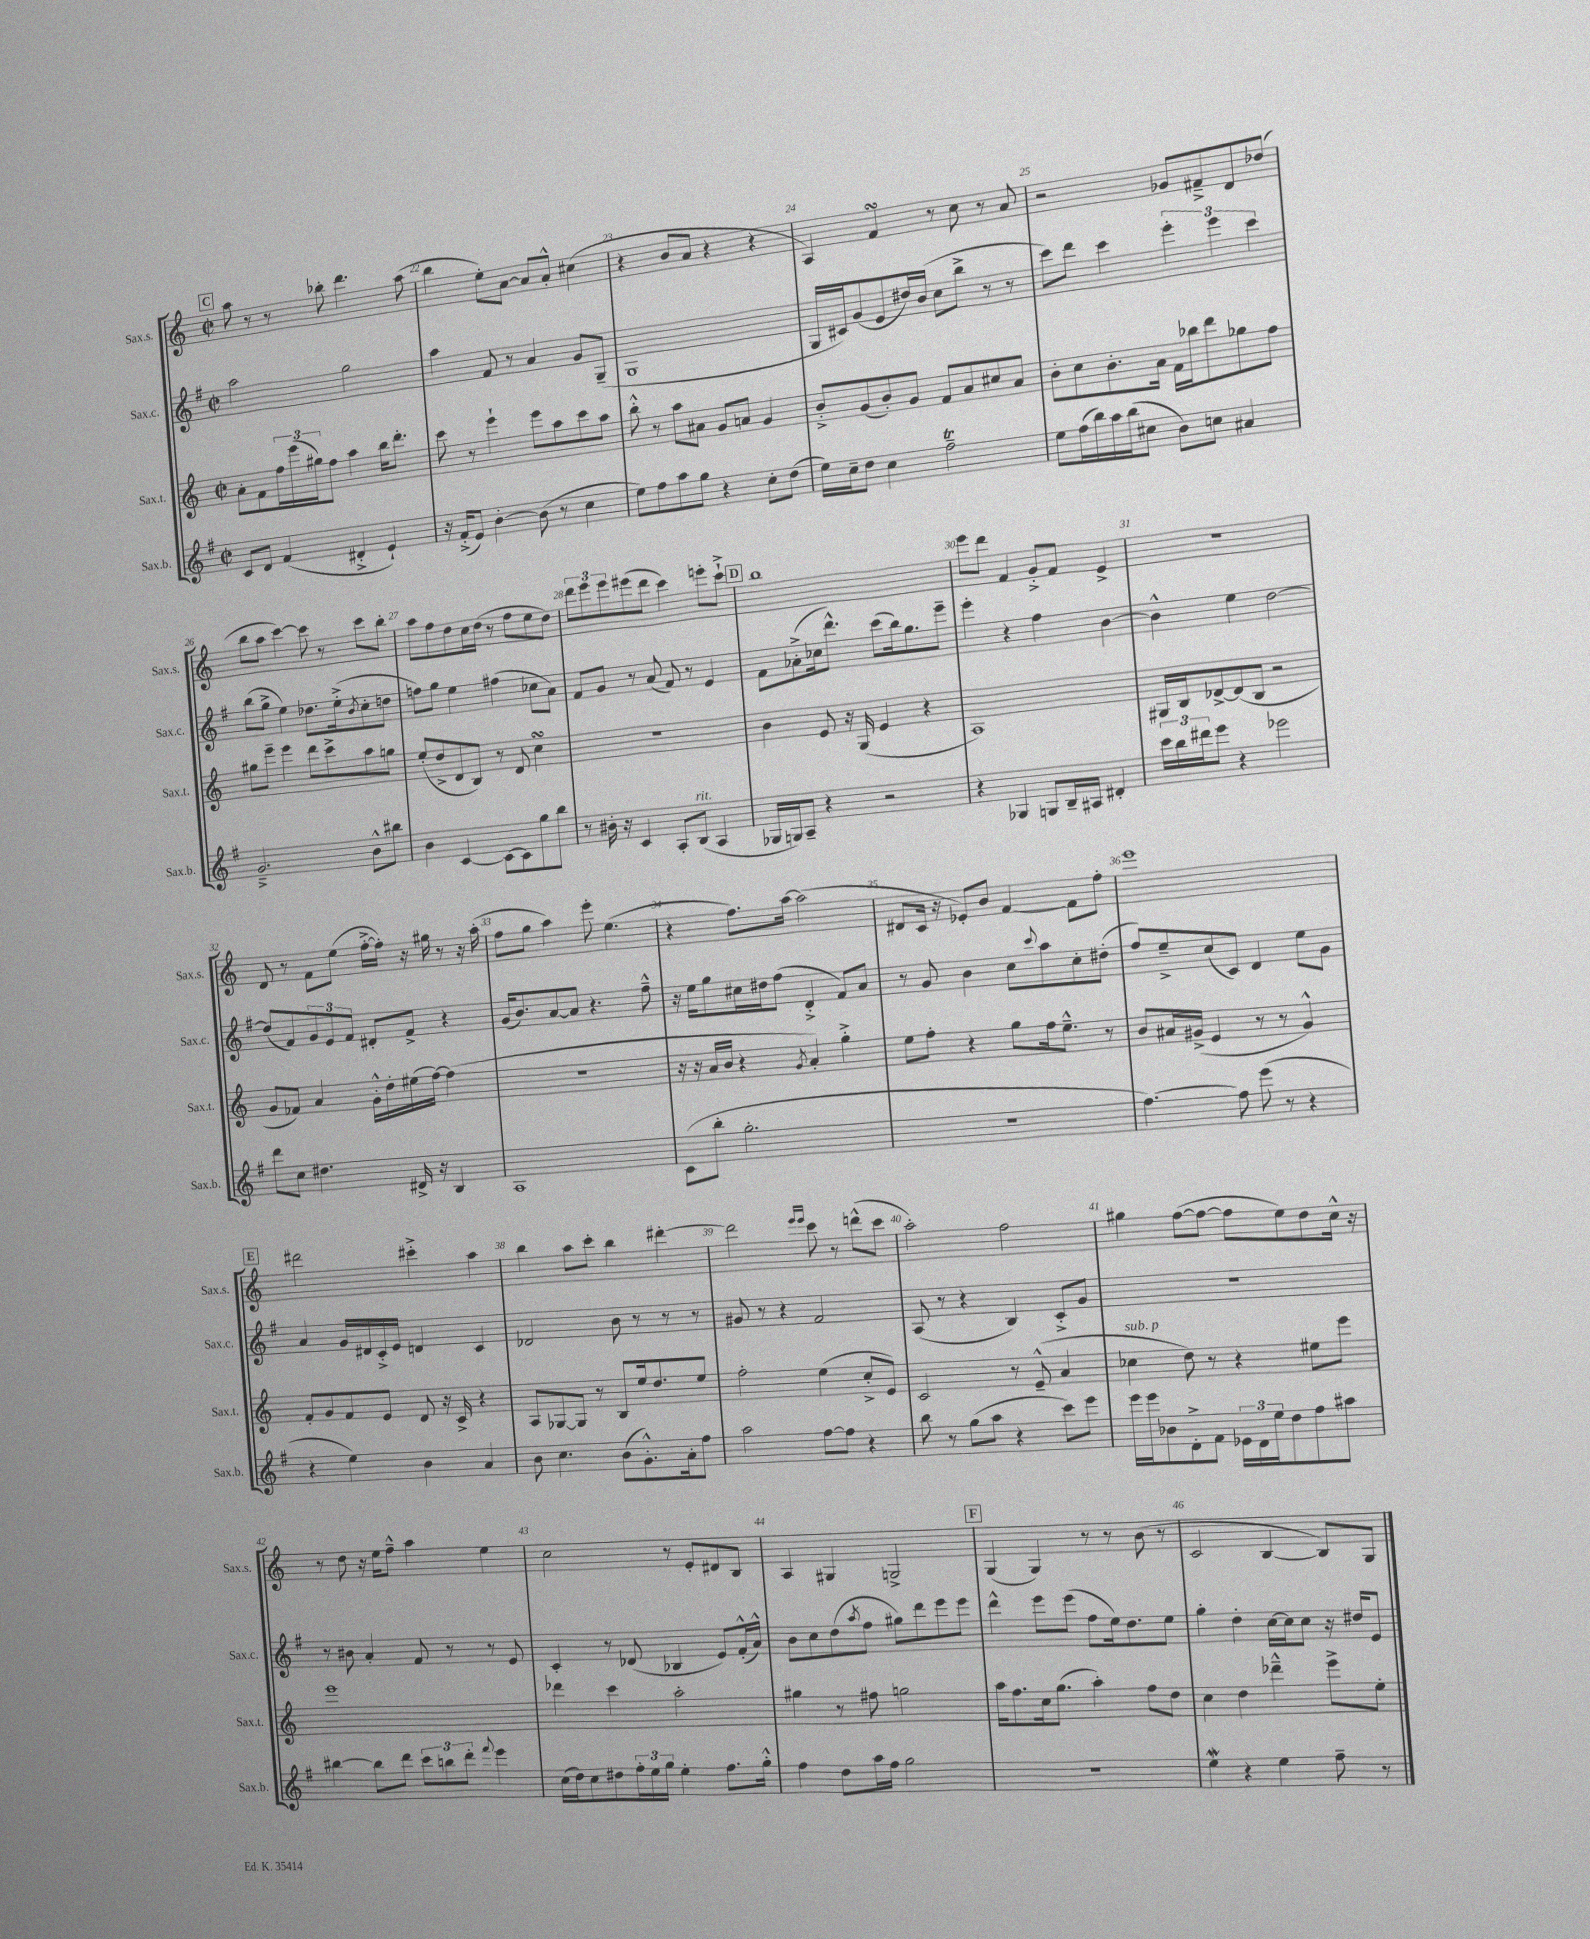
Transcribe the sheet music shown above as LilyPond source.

<<
\new StaffGroup <<
\new Staff = "s0" \with { instrumentName = "Sax.s." shortInstrumentName = "Sax.s." } {
    \clef treble \key c \major \defaultTimeSignature \time 2/2
    \mark \markup { \box "C" } a''8 r8 r8 bes''8-. d'''4. a''8( |
    b''4 e''8-.) a'8~ a'8 a'8-.-^ cis''4( |
    r4 b'8 a'8 r4 r4 |
    a4) f'4\turn r8 c''8 r8 a'8 |
    r2 ges'8 fis'8---> d'8 des''8( |
    b''8 a''8 c'''4~) c'''8 r8 c'''8 b''8-. |
    a''8 f''8 d''8 c''16 d''16( r8 f''8 e''8 d''8) |
    \tuplet 3/2 { d'''8 e'''8 e'''8 } eis'''8( d'''8 c'''4) e'''8-. c'''8-!-> |
    \mark \markup { \box "D" } b''1 |
    e'''8 d'''8 f'4 g'8-.-> f'8 e'4-> |
    r1 |
    d'8 r8 f'8 e''8( f''16~-.-> f''16-.) r16 gis''16 r8 r16 a''16-.( |
    f''8 g''8 a''4) e'''8-. e''4.( |
    r4 f''8.) a''16~ a''2( |
    dis'8 c'16 r16 ees'8-.) b'8 f'4~ f'8 f''8-. |
    e'''1 |
    \mark \markup { \box "E" } dis'''2 cis'''4-.-> a''4 |
    b''4 a''8 c'''8-. b''4 dis'''4~-. |
    dis'''2 \grace { e'''16 e'''16 } c'''8 r8 d'''8-^( c'''8 |
    a''2-.) f''2 |
    gis''4 f''8~( f''8~ f''8 e''8) d''8 c''16-^ r16 |
    r8 d''8 r16 e''16 f''8---^ a''4 e''4 |
    c''2 r8 e'8-. dis'8 b8 |
    a4 gis4 g2-> |
    \mark \markup { \box "F" } g4( g4) r8 r8 b'8( r8 |
    c'2 b4~ b8) g8 \bar "|." |
}
\new Staff = "s1" \with { instrumentName = "Sax.c." shortInstrumentName = "Sax.c." } {
    \clef treble \key g \major \defaultTimeSignature \time 2/2
    \mark \markup { \box "C" } a''2 g''2 |
    a''4 fis'8 r8 a'4 g'8 g8--( |
    g1 |
    g16 cis'16) g'8( e'8 dis''16) b'16( c''8 b''8-> r8 r8 |
    c'''8) d'''8 c'''4 \tuplet 3/2 { e'''4-. e'''4 c'''4 } |
    b''8( g''8-> e''4) des''8. e''16-.->( \acciaccatura { b'8 } c''8-. d''8 |
    f''8) g''8 e''4 fis''4( ces''8 a'8) |
    fis'8 g'8 r8 a'8( fis'8) r8 e'4 |
    \mark \markup { \box "D" } fis'8 aes'8-.->( ces''16 d'''8.-^) c'''8( b''16) g''8. e'''8-- |
    e'''4-. r4 fis''4 b'4~ |
    b'4-^ e''4 d''2~ |
    d''8( fis'8) \tuplet 3/2 { g'8 e'8 fis'8 } dis'8-. fis'8-> r4 |
    g'16( b'8.) a'8~ a'8 r4. fis''8---^ |
    r16 e''16 g''8 cis''16 dis''16 fis''8( d'4-.-> fis'8) a'8 |
    r8 g'8 b'4 c''8 \appoggiatura { c'''8 } a''8 c''8-. dis''8-.( |
    fis''8) e''8---> c''8( c'8) d'4 e''8 g'8 |
    \mark \markup { \box "E" } a'4 g'16 dis'16 c'16-.-> e'16 d'4 c'4 |
    des'2 b'8 r8 r8 r8 |
    gis'8 r8 r4 fis'2 |
    a8( r8 r4 b4) c'8-.-> g'8 |
    R1 |
    r8 bis'8 a'4-. fis'8 r8 r8 e'8 |
    c'4-. r8 des'8( bes4 e'8) fis'16-.-^( a'16-^) |
    b'8 c''8 d''8( \acciaccatura { a''8 } fis''8 gis''8) d'''8 e'''8 e'''8 |
    \mark \markup { \box "F" } d'''4-^ e'''8 e'''8( fis''8 e''16) d''8. e''8 |
    g''4-. d''4-. c''16~ c''16 c''8 r16 dis''16 e'8 \bar "|." |
}
\new Staff = "s2" \with { instrumentName = "Sax.t." shortInstrumentName = "Sax.t." } {
    \clef treble \key c \major \defaultTimeSignature \time 2/2
    \mark \markup { \box "C" } a'8-. f'8 \tuplet 3/2 { f''16 e'''16( gis''16) } f''8 a''4 b''16 d'''8.-. |
    c'''8 r8 e'''4-! e'''8 a''8 c'''8 a''8 |
    b''8-.-^ r8 a''8 ais'8 g'8 a'8 g'4 |
    b'8-.-> g'8( b'8-.) g'8 f'8 a'8 cis''8 a'8 |
    b'8-. c''8 b'8.-. a'16 f'16 bes''16 d'''8 ges''8 f''8 |
    gis''8 e'''8-- e'''4 d'''8 c'''8-> a''8 g''8 |
    e''8-.( d''8-> d'8 b8) r8 d'8 c''4\turn |
    R1 |
    \mark \markup { \box "D" } b'4 e'8 r16 g16( e'4 r4 |
    a1) |
    gis16 b16 des'8~-> des'8( b8 r2 |
    g'8 fes'8) a'4 g'16-.-^ d''16-. eis''16( f''16~) f''4( |
    r1 |
    r16 r16 a'16 b'16 r4 \acciaccatura { g'8 } a'4-.) g''4-.-> |
    e''8 f''8-. r4 g''8 f''16 e''8.---^ r8 |
    b'8 ais'16 gis'16->( e'4 r8 r8 gis'4-^) |
    \mark \markup { \box "E" } f'8-. g'8 f'8 e'8 d'8 r16 c'16-> r4 |
    a8 ges8~ ges8 r8 b8 e''16 d''8. e''8 |
    f''2-. e''4( c''8-.-> e'8) |
    c'2 r8 e'8---^( a'4 |
    ces''4^\markup { \italic "sub. p" } d''8) r8 r4 eis''8 e'''8 |
    e'''1 |
    des'''4 c'''4 a''2-. |
    gis''4 r8 fis''8 g''2 |
    \mark \markup { \box "F" } a''16 f''8. c''16 g''8.( a''4-.) f''8 d''8 |
    c''4 d''4 des'''4---^ e'''8-> e''8-. \bar "|." |
}
\new Staff = "s3" \with { instrumentName = "Sax.b." shortInstrumentName = "Sax.b." } {
    \clef treble \key g \major \defaultTimeSignature \time 2/2
    \mark \markup { \box "C" } c'8 d'8 fis'4( dis'4-.-> e'4-!) |
    r16 fis'16-.->( e'8) b'4~-. b'8( r8 c''4 |
    e''8) fis''8 a''8 g''8 r4 c''8-. d''8( |
    e''16) c''16-- d''8 c''4 fis''2--\trill |
    e''8 fis''16( b''16) a''16 b''16( cis''8 b'8) c''8 ais'4 |
    g'2.---> b'8-^ bis''8 |
    b'4 c'4~ c'8~ c'8 g''8 b''8 |
    r8 bis'16-. r16 c'4 a8-. b8^\markup { \italic "rit." }( a4 |
    \mark \markup { \box "D" } ges16 g16) a8-- r4 r2 |
    r4 ges4 g8 b16-- ais16 dis'4-. |
    \tuplet 3/2 { c'''16 b''16 dis'''16 } e'''8 r4 ees'''2 |
    d'''8 c''8 dis''4. dis'16-> r16 b4 |
    a1 |
    c'8( b''8-. g''2.-. |
    R1 |
    fis''4.~) fis''8 e'''8( r8 r4 |
    \mark \markup { \box "E" } r4 e''4) b'4 a'4 |
    b'8 c''4. b'8( g'8.-.-^) a'16-. fis''8 |
    a''2 fis''8~ fis''8 r4 |
    b''8 r8 g''8( a''8 r4 c'''8) e'''8 |
    e'''16 e'''16 bes'8 d'8-.-> fis'8 \tuplet 3/2 { ees'16 d'16 e''16 } d''8 fis''8 ais''8 |
    bis''4~ bis''8 d'''8 \tuplet 3/2 { c'''8 b''8 d'''8-. } \appoggiatura { fis'''8 } e'''4 |
    c''16( d''16) c''8 dis''8 \tuplet 3/2 { fis''16-. e''16 g''16 } e''4-. fis''8. g''16-.-^ |
    fis''4 d''8 a''16 fis''16 g''2 |
    \mark \markup { \box "F" } R1 |
    e''4\mordent r4 e''4 fis''8-- r8 \bar "|." |
}
>>
>>
\layout { \context { \Score currentBarNumber = #21 \override BarNumber.break-visibility = ##(#f #t #t) barNumberVisibility = #all-bar-numbers-visible } }
